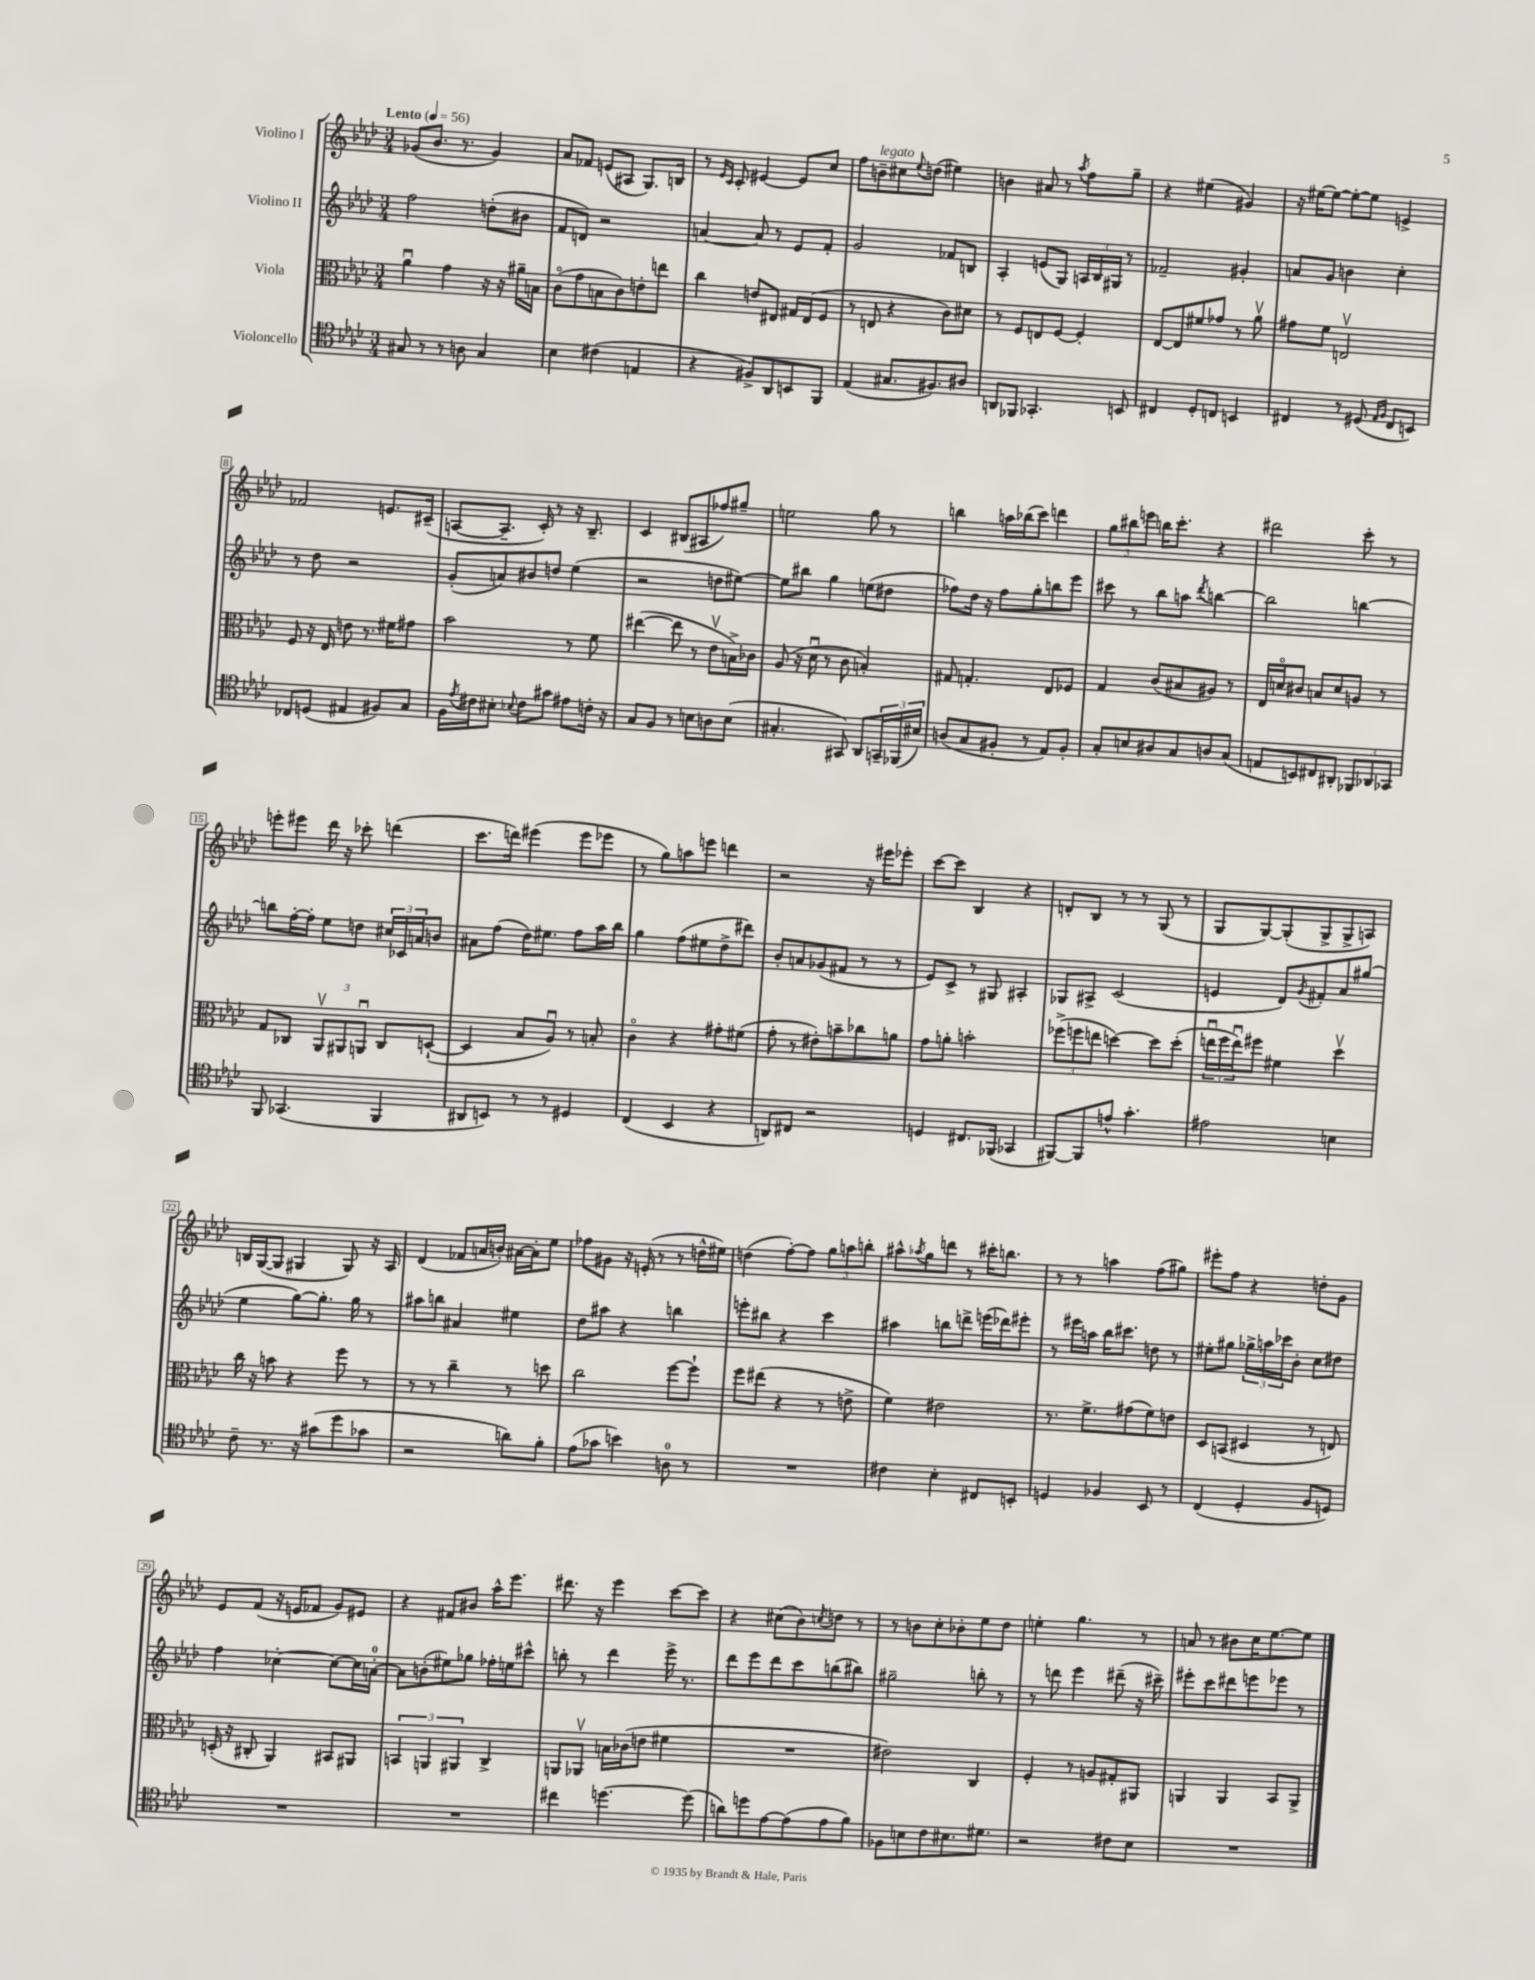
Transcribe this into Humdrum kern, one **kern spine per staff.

**kern	**kern	**kern	**kern
*part4	*part3	*part2	*part1
*staff4	*staff3	*staff2	*staff1
*I"Violoncello	*I"Viola	*I"Violino II	*I"Violino I
*clefC4	*clefC3	*clefG2	*clefG2
*k[b-e-a-d-]	*k[b-e-a-d-]	*k[b-e-a-d-]	*k[b-e-a-d-]
*M3/4	*M3/4	*M3/4	*M3/4
*MM56	*MM56	*MM56	*MM56
=1	=1	=1	=1
!	!	!	!LO:TX:a:B:t=Lento
8G#X/	4a-u\	2ff\	(8g-X/L
8r	.	.	8.b-/J
8r	4g\	.	.
.	.	.	8.r
8An\	.	.	.
4G#/	16r	(8ddn'\L	4g-/)
.	16r	.	.
.	16a#X~\LL	8b#X\J	.
.	16Bn\JJ	.	.
=2	=2	=2	=2
4B-\	(8c\L	8f/L	8a-/L
.	8g\	8dn/J)	8f-X/J
(4c#X\	8Bn\	2r	(8en/L
.	8c\)	.	8A#X/J
4En/	8en'\	.	8.G/L)
.	8een\J	.	.
.	.	.	16Bn/Jk
=3	=3	=3	=3
4r	4cc\	[4an/	8r
.	.	.	16qqe-/LL
.	.	.	16qqc/JJ
.	.	.	8c'/
8F#X^/L)	8en/L	8a/]	[4e#X/
8AA-/	8E#X/J	8r	.
8BBn/	16G#X/LL	8e-/L	8e#/L]
.	(16E#/J	.	.
8FF/J	8F/J	8f'/J	8cc/J
=4	=4	=4	=4
(4E-/	8r	2g/	8ff\L
!	!	!	!LO:TX:a:i:t=legato
.	8En/	.	8bn~\
8.G#X/L	4r	.	8cc#X\
.	.	.	8qqee-/
.	.	.	(8ddn\J
8.F#X/)	.	.	.
.	8c\L)	8f-X/L	4ee#X\)
8A#X/J	8d#X\J	8Bn/J	.
=5	=5	=5	=5
8AAn/L	8r	4A-'/	4bn\
8FF-X/J	8F/L	.	.
4.GG-X'/	8En/	(8en/L	8a#X/
.	[8F/J	8G/J)	8r
.	.	.	8qaa-/
.	4F'/]	24An/LL	8ff\L
.	.	24B-/	.
.	.	24G#X/JJ	.
8BBn/	.	8r	8gg~\J
=6	=6	=6	=6
4C#X/	[8E-/L	2f-X~/	4r
.	8E-/]	.	.
8D-'/L	8f#X/	.	(4ee#X\
8Cn/J	8g-X/J	.	.
4BBn/	8r	4g#X'/	4g#X/)
.	8a-v\	.	.
=7	=7	=7	=7
4C#X/	8g#X\L	8an/L	16r
.	.	.	[16ee#X\KL
.	8f\J	8g/J	8ee#\J_
8r	2Env/	4bn\	8ee#'\L_
(8D#X/	.	.	8ee#\J]
16qqE-/LL	.	.	.
16qqF/JJ	.	.	.
8C#/L	.	4cc'\	4en^/
8BBn/J)	.	.	.
!!LO:LB:g=z
=8	=8	=8	=8
8C-X/L	8F/	8r	2f-X/
(8Dn/J	16r	8dd-\	.
.	16E-/	.	.
4E#X/	8en\	2r	.
.	8.r	.	.
8F#X/L)	.	.	8.en/L
.	16f#X\KL	.	.
8G/J	8g#X\J	.	.
.	.	.	(16c#X~/Jk
=9	=9	=9	=9
16F\LL	2b-\	(8g'/L	[8An/L
8qe-/	.	.	.
16c#X\J	.	.	.
8B#X'\J	.	8an/)	8.A~/J]
8qqB-X/	.	.	.
8c#\L	.	8b#X/	.
.	.	.	16c'/)
8g#X\J	.	8ddn/J	8r
8e#X\L	8r	(4ee-\	16r
.	.	.	8.B-~/
16cn'\Jk	8f\	.	.
16r	.	.	.
=10	=10	=10	=10
8G/L	([4ee#X\	2r	4c/
8F/J	.	.	.
8r	8ee#\]	.	(8B#X/L
8Bn\L	8r	.	8A#X/
8An\	8e-v\L	8ddn\L	8ff-X/)
(8B\J	16Bn^\L)	[8ee#X\J)	8gg#X~/J
.	16c-X\JJ	.	.
=11	=11	=11	=11
4.G#X'/	(8A-/	8ee#\L]	2een\
.	16r	8bb#X\J	.
.	16d-u\	.	.
.	8r	4gg\	.
8GG#X/)	8c\	.	.
8AA-/L	4Bn'/)	(8een\L	8gg\
24GGn~/L	.	8dd#X\J	8r
(24FF-X/	.	.	.
24B#X/JJ)	.	.	.
=12	=12	=12	=12
(8An/L	8G#X/	8ff-X\L)	4bbn\
8G/	4.Gn'/	16dd-\Jk	.
.	.	16r	.
8F#X'/J	.	8ff-\L	16aan\LL
.	.	.	(16bb-X\J
8r	.	8gg'\	8ccc\J)
8E-/L)	8E-/L	8bbn\	4dddn\
8F#'/J	8F-X/J	8eee-\J	.
=13	=13	=13	=13
8G'/L	4G/	8ccc#X\	12gg\L
.	.	.	12bb#X\
8Bn/	.	8r	.
.	.	.	12eeen\J
8A#X/	(8c/L	8bb-\L	16bbn\KL
.	.	.	8.ccc'\J
8G/	8B#X/	8aan\J	.
.	.	8qddd-/	.
8An/	8A#X/J)	[4bbn\	4r
(8G/J	8r	.	.
=14	=14	=14	=14
8En/L	16E-/LL	2bb\]	2ddd#X\
.	16dn/J	.	.
8BBn/)	8c#X/J	.	.
8C#X/	8Bn/L	.	.
8AA#X'/J	8d/	.	.
12FF-X/L	8An/J	[4bbn\	8ccc'\
12AA-X/	.	.	.
.	8r	.	8r
12GG-X/J	.	.	.
!!LO:LB:g=z
=15	=15	=15	=15
8FF/	8G/L	8bbn\L]	8eeen'\L
(4.GG-X/	8C-X/J	[16ff'\L	8eee#X\J
.	.	16ff'\JJ]	.
.	12AA-v/L	8ee-\L	16ddd-\
.	.	.	16r
.	12AA#X/	.	.
.	.	8ddn\J	8ccc-X'\
.	12AAnu/J	.	.
4FF/	8C-/L	24cc#X/LL	(4dddn\
.	.	24c-X/	.
.	.	24an/J	.
.	([8Dn`/J	8bn/J	.
=16	=16	=16	=16
8AA#X/L	4D/]	8a#X\L	8.ccc\L
8BBn/J)	.	(8ff\J	.
.	.	.	16dddn\Jk)
8r	8B-/L	16dd-\KL)	(4eee#X\
.	.	8.ee#X\J	.
8r	8A-u/J)	.	.
4D#X/	8r	8ff\L	8eee#\L
.	8Bn'/	16aa-\L	8eee-X\J
.	.	16bb-\JJ	.
=17	=17	=17	=17
(4C/	4c\	4gg\	8r
.	.	.	8gg\L)
4BB-/	4r	(8ff\L	8aan\
.	.	8ee#X\	8eeen\J
4r	8g#X'\L	8dd-^\	4dddn\
.	(8f#X\J	8ddd#X\J)	.
=18	=18	=18	=18
8AAn/L)	8g'\	8b-'/L	2r
8C#X/J	8r	8an/	.
2r	8e#X'\L)	(8g-X/	.
.	8bn~\	8f#X/J	.
.	8cc-X\	8r	16r
.	.	.	16eee#X\KL
.	8an\J	8r	8eee-X'\J
=19	=19	=19	=19
4Dn/	8g\L	8e-/L)	[8ccc\L
.	8an'\J	8c^/J	8ccc\J]
8.C#X/L	2bn'\	8r	4B-/
.	.	8G#X/	.
(16FF-X/Jk	.	.	.
4GG-X/	.	4A#X'/	4r
=20	=20	=20	=20
[8FF#X/L)	(12ff-X^\L	8G-X/L	8dn'/L
.	12ffn\	.	.
8FF#/]	.	8A#X^/J	8B-/J
.	12een\J	.	.
8en^^/J	[4ddn\)	(2c/	8r
4.g'\	.	.	8r
.	8dd\L]	.	(8G/
.	(8dd'\J	.	8r
=21	=21	=21	=21
2e#X\	24eenu\LL	4en/	8G/L
.	24ff\	.	.
.	24eeu\J)	.	.
.	8ff#X\J	.	[8G/)
.	4f#X\	8d-/L)	(8G'/]
.	.	8qg/	.
.	.	8f#X'/	8G^/
4Bn\	4dd-v\	8a-/	8G^/
.	.	(8gg#X/J	8An/J)
!!LO:LB:g=z
=22	=22	=22	=22
8c~\	16cc\	4ee-\	16Bn/LL
.	16r	.	([16G/J
8.r	8bn\	.	8G/J]
.	4r	[8gg\L)	4G#X/
16r	.	.	.
(8g#X\L	.	8.gg'\J]	.
8dd-\	8ff\	.	8G#/)
.	.	16gg\	.
8g-X\J	8r	8r	16r
.	.	.	16A-/
=23	=23	=23	=23
2r	8r	8aa#X\L	(4d-/
.	8r	8bbn\J	.
.	4cc~\	4a#X/	8f-X/L
.	.	.	16an/L
.	.	.	16bn'/JJ)
8an\L)	8r	4ee#X\	[16a#X\LL
.	.	.	16a#'\J]
8f'\J	8ddn\	.	8ee-\J
=24	=24	=24	=24
(8e-\L	2cc\	8dd-\L	8ff-X\L
8g-X\J	.	8aa#X\J	8g#X\J
4bn\)	.	4r	16r
.	.	.	(16en'/
.	.	.	8r
8An\	[8ff\L	4bbn\	8r
8r	8ff`\J]	.	16ddn^^\LL
.	.	.	16ee#X\JJ)
=25	=25	=25	=25
2.r	8ff\L	8eeen'\L	(4ddn\
.	(8ee#X\J	8bb#X\J	.
.	4r	4r	[8ff'\L)
.	.	.	8ff\J]
.	8r	4ccc\	12gg\L
.	.	.	12aan\
.	8en^\	.	.
.	.	.	12bbn'\J
=26	=26	=26	=26
4c#X\	4f\)	4aa#X\	8aa#X^^\L
.	.	.	8qaa-X/
.	.	.	8gg\
4B-'\	2e#X\	8bbn\L	8dddn\J
.	.	8dddn^\J	8r
8C#X/L	.	(16eeen\LL	16ccc#X'\KL
.	.	16ddd-X\J)	8.bbn\J
8BBn'/J	.	8eee#X'\J	.
=27	=27	=27	=27
4Dn/	8.r	8r	8r
.	.	16eee#X\LL	8r
.	8.f^\L	16aan\JJ	.
4F-X/	.	16bb-\KL	4aan\
.	.	8.ccc#X\J	.
.	(8g#X\	.	.
8BB-/	8f\)	8ddn\	(8ff\L
8r	8en\J	8r	8gg#X\J)
=28	=28	=28	=28
(4C/	8D-/L	8ee#X'\L	8eee#X'\L
.	(8BBn/J	8gg#X\J	8ff\J
4D-'/	4D#X/	24gg-X^\LL	4r
.	.	24aan\	.
.	.	24ccc-X\J	.
.	.	8b-'\J	.
8F/L	8r	8cc\L	8ddn'\L
8Dn/J)	8En/)	8dd#X\J	8g\J
!!LO:LB:g=z
=29	=29	=29	=29
2.r	(16Dn'/	4ff\	8e-/L
.	16r	.	.
.	8C#X'/	.	(8f/J
.	4AA-/)	[4cc-X'\	16r
.	.	.	16en/KL
.	.	.	8f-X/J
.	8BB#X/L	8cc-\L_	8g/L)
.	8AA#X/J	16cc-\L]	8e#X/J
.	.	[16an'\JJ	.
=30	=30	=30	=30
2.r	6BBn/	8a\L]	4r
.	.	(8bn'\	.
.	6AAn/	.	.
.	.	8ee#X\)	8f#X/L
.	6AA#X/	.	.
.	.	8gg-X\J	8b#X/J
.	4C^/	16ff-X'\LL	16aa-^^\KL
.	.	16een\J	8.eee-\J
.	.	8ccc#X^^\J	.
=31	=31	=31	=31
4cc#X\	8AAn/L	8bbn'\	8.ddd#X\
.	8AA-Xv/J	8r	.
.	.	.	16r
[4.ddn\	16Bn\LL	4ddd-\	4eee-\
.	(16c-X\J	.	.
.	8en\J	.	.
.	4f#X\	16eee-^\	[8ccc\L
.	.	8.r	.
(8dd\]	.	.	8ccc\J]
=32	=32	=32	=32
8an\L)	2.r	8ddd-\L	4r
8ddn\	.	8eee-\	.
[8e-\	.	8ddd-\	(8cc#X\L
(8e-\]	.	8ccc\	8b-\)
.	.	.	8qccn/
8e-\	.	(8bbn\	8ddn\J
8f\J)	.	8bb#X\J)	8r
=33	=33	=33	=33
8F-X\L	2e#X\)	2gg#X~\	8r
8Bn\	.	.	8bn\L
8c\	.	.	8cc'\
8.B#X\	.	.	8b-X'\
.	4C/	8bbn'\	8ee-\
8.d#X\J	.	.	.
.	.	8r	8dd-\J
=34	=34	=34	=34
2r	4F'/	8r	4een'\
.	.	8dddn\	.
.	8r	4eee-\	4.gg\
.	8An/L	.	.
8c#X\L	8G#X'/	(8ddd#X~\	.
8B-\J	8AA#X/J	16r	8r
.	.	16ccc#X~\)	.
=35	=35	=35	=35
2.r	4AAn/	8eee#X'\L	8an/
.	.	8ccc\	8r
.	4AA/	8ddd#X\	8b#X\L
.	.	8eeen\	16cc\K
.	.	.	[8.ee-\
.	8BB-/L	8eee-X\J	.
.	8AA^/J	8r	8ee-\J]
==	==	==	==
*-	*-	*-	*-
